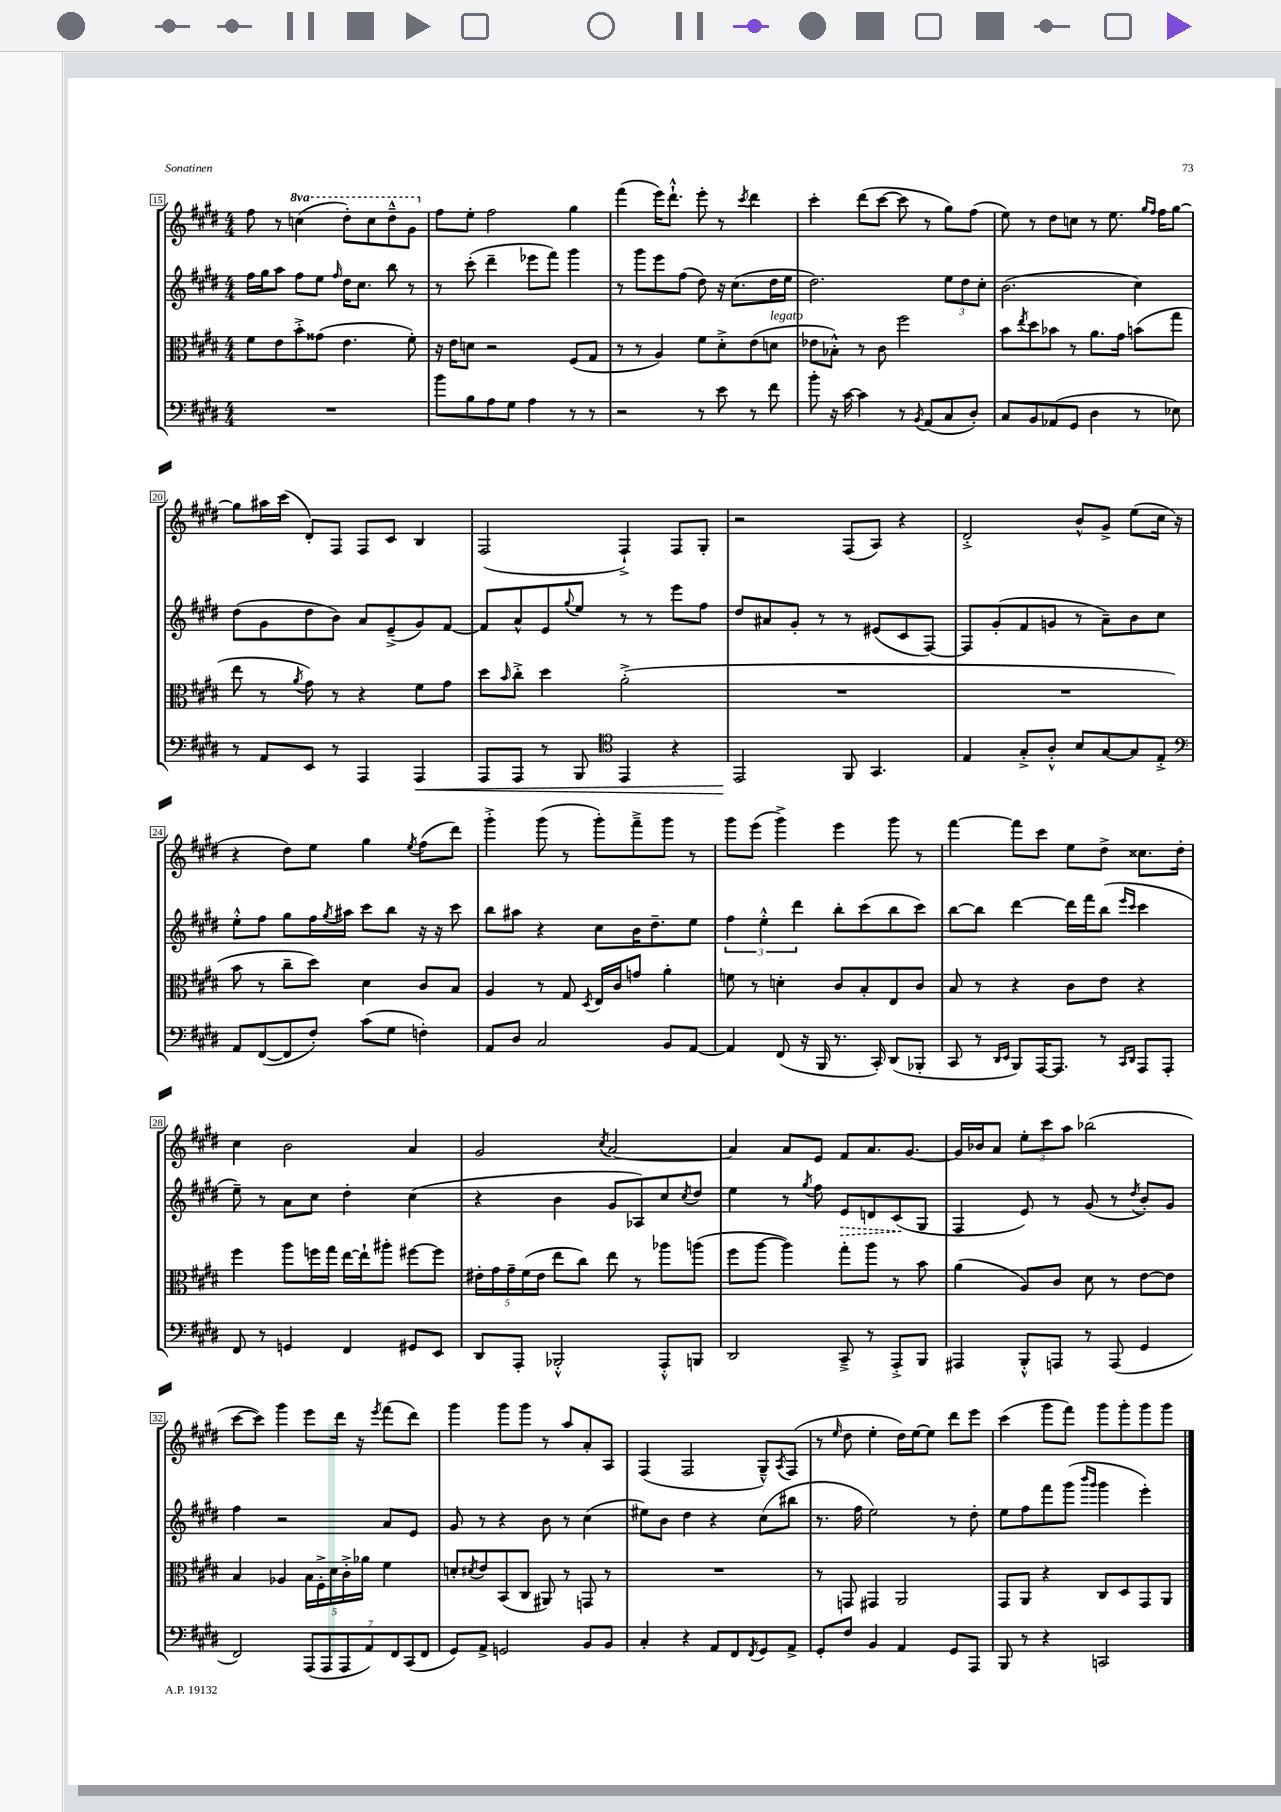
<<
\new StaffGroup <<
\new Staff = "s0" {
    \clef treble \key e \major \numericTimeSignature \time 4/4 \set Staff.ottavationMarkups = #ottavation-simple-ordinals
    fis''8 r8 \ottava #1 c'''4( dis'''8-.) c'''8 dis'''8---^ gis''8 \ottava #0 |
    fis''8 e''8-. fis''2 gis''4 |
    fis'''4( e'''16) dis'''8.-!-^ e'''8-. r8 \acciaccatura { cis'''8 } dis'''4 |
    cis'''4-. dis'''8( cis'''8~ cis'''8 r8 gis''8) fis''8( |
    e''8) r8 dis''8 c''8 r8 e''8. \grace { gis''16 fis''16 } fis''16 gis''8~ |
    gis''8 ais''16 cis'''16( dis'8-.) fis8 fis8 cis'8 b4 |
    fis2( fis4-!->) fis8 gis8-. |
    r2 fis8( a8) r4 |
    dis'2-.-> b'8-^ gis'8-> e''8( cis''16 r16 |
    r4 dis''8) e''8 gis''4 \acciaccatura { e''8 } fis''8( dis'''8) |
    gis'''4-.-> gis'''8( r8 gis'''8-.) fis'''8---> gis'''8 r8 |
    gis'''8 e'''8( gis'''4->) e'''4 gis'''8 r8 |
    fis'''4~ fis'''8 cis'''8 e''8 dis''8-> cisis''8. dis''16-. |
    cis''4 b'2 a'4 |
    gis'2 \acciaccatura { cis''8 } a'2~ |
    a'4 a'8 e'8 fis'8 a'8. gis'8.~ |
    gis'16 bes'16 a'8 \tuplet 3/2 { e''8-. cis'''8 a''8 } bes''2( |
    cis'''8~ cis'''8) gis'''4 e'''8 dis'''16 r16 \acciaccatura { e'''8 } fis'''8( dis'''8) |
    gis'''4 gis'''8 gis'''8 r8 a''8 a'8-. a8 |
    fis4( fis2 gis8---^) \acciaccatura { a8 } fis8( |
    r8 \grace { e''16 } dis''8 e''4-. dis''16) e''16~ e''8 dis'''8 e'''8 |
    cis'''4( gis'''8 fis'''8) gis'''8 gis'''8-. gis'''8 gis'''8 \bar "|." |
}
\new Staff = "s1" {
    \clef treble \key e \major \numericTimeSignature \time 4/4
    fis''16 gis''16 a''8 fis''8 e''8 \grace { fis''16 } dis''16 cis''8. b''8 r8 |
    r8 cis'''8-.( dis'''4-- ees'''8 fis'''8) gis'''4 |
    r8 gis'''8 e'''8 fis''8( dis''8) r16 cis''8.( dis''16 e''16 |
    dis''2.) \tuplet 3/2 { e''8 dis''8 cis''8-. } |
    b'2.( cis''4) |
    dis''8( gis'8 dis''8 b'8) a'8 e'8--->( gis'8) fis'8~ |
    fis'8 a'8-^ e'8 \appoggiatura { gis''8 } e''8 r8 r8 e'''8 fis''8 |
    dis''8 ais'8 gis'8-. r8 r8 eis'8( cis'8 fis8~) |
    fis8 gis'8-.( fis'8 g'8 r8 a'8--) b'8 cis''8 |
    e''8-.-^ fis''8 gis''8 fis''16 \acciaccatura { gis''8 } ais''16 cis'''8 b''8 r16 r16 cis'''8 |
    b''8 ais''8 r4 cis''8 b'16 dis''8.-- e''8 |
    \tuplet 3/2 { fis''4 e''4-.-^ dis'''4 } b''8-. cis'''8( b''8 cis'''8) |
    b''8~ b''8 dis'''4~ dis'''16 fis'''16 b''8( \grace { e'''16 cis'''16 } cis'''4 |
    e''8--) r8 a'8 cis''8 dis''4-. cis''4( |
    r4 b'4 gis'8 aes8) cis''8 \acciaccatura { cis''8 } dis''8 |
    e''4 r8 \acciaccatura { gis''8 } fis''8 \once \override Hairpin.style = #'dashed-line e'8\> d'8 cis'8\!( gis8 |
    fis4 e'8) r8 gis'8( r8 \acciaccatura { dis''8 } b'8-.) gis'8 |
    fis''4 r2 a'8 e'8 |
    gis'8 r8 r4 b'8 r8 cis''4( |
    eis''8) b'8 dis''4 r4 cis''8( bis''8 |
    r8. fis''16 e''2) r8 dis''8-. |
    e''8 fis''8 fis'''8 gis'''8( \grace { b'''16 gis'''16 } gis'''4 e'''4-.) \bar "|." |
}
\new Staff = "s2" {
    \clef alto \key e \major \numericTimeSignature \time 4/4
    fis'8 e'8 b'8-.-> gisis'8( e'4. fis'8-.) |
    r16 e'16 d'8 r2 fis8( gis8 |
    r8 r8 a4) fis'8 dis'8-.-> e'8( d'8^\markup { \italic "legato" } |
    ees'8 bes8-.-^) r8 cis'8 fis''2 |
    b'8 \acciaccatura { e''8 } dis''8 bes'8 r8 a'8. gis'16 b'8( gis''8 |
    e''8 r8 \acciaccatura { a'8 } gis'8) r8 r4 fis'8 gis'8 |
    dis''8 \grace { b'16 } cis''8-.-> dis''4 a'2-.->( |
    R1 |
    R1 |
    b'8 r8 cis''8-- dis''8) dis'4 cis'8 b8 |
    a4 r8 gis8 \acciaccatura { dis8 } e16 cis'16 g'8 a'4-. |
    f'8 r8 d'4-. cis'8 b8-. e8 cis'8 |
    b8 r8 r4 cis'8 e'8 r4 |
    fis''4 a''8 f''16 gis''16 e''16~ e''16-! ais''8-. fis''8~ fis''8 |
    \tuplet 5/4 { eis'16-. gis'16 gis'16-- fis'16( eis'16 } e''8 cis''8) e''8 r8 aes''8 a''8( |
    fis''8 a''8~ a''4) gis''8-. a''8 r8 b'8 |
    a'4( a8) cis'8 dis'8 r8 e'8~ e'8 |
    b4 aes4 \tuplet 5/4 { b16 fis16-.-> dis'16 cis'16-.-> aes'16 } fis'4 |
    d'8-. \acciaccatura { dis'8 } e'8 b,8( cis8 ais,8) r8 g,8 r8 |
    R1 |
    r8 g,8 gis,4 a,2 |
    gis,8 a,8 r4 cis8 dis8 gis,8 a,8 \bar "|." |
}
\new Staff = "s3" {
    \clef bass \key e \major \numericTimeSignature \time 4/4
    R1 |
    b'8 b8 a8 gis8 a4 r8 r8 |
    r2 r8 e'8 r8 fis'8 |
    b'8-. r16 cis'16~ cis'4 r8 \acciaccatura { b,8 } a,8( cis8 dis8-.) |
    cis8 b,8 aes,8( gis,8 dis4 r8 ees8) |
    r8 a,8 e,8 r8 a,,4 a,,4\< |
    a,,8 a,,8 r8 b,,8 \clef tenor e,4 r4 |
    e,2\! fis,8 gis,4. |
    e4 gis8-.-> a8-.-^ b8 gis8~ gis8 e8-.-> |
    \clef bass a,8 fis,8~( fis,8 fis8-.) cis'8( gis8 f4-.) |
    a,8 dis8 cis2 b,8 a,8~ |
    a,4 fis,8( r16 b,,16 r8. cis,16-.) dis,8( bes,,8-. |
    cis,8 r8 \grace { dis,16 e,16 } b,,8) a,,16~ a,,8. r8 \grace { cis,16 dis,16 } a,,8 a,,8-. |
    fis,8 r8 g,4 fis,4 gis,8 e,8 |
    dis,8 a,,8-. bes,,2-.-^ a,,8-.-^ b,,8 |
    dis,2 cis,8---> r8 a,,8-.-> b,,8 |
    ais,,4 b,,8-.-^ a,,8 r8 a,,8( gis,4 |
    fis,2) \tuplet 7/4 { a,,8( a,,8 a,,8 a,8) fis,8 cis,8( fis,8 } |
    gis,8) a,8-> g,2 b,8 b,8 |
    cis4-. r4 a,8 fis,8 \acciaccatura { fis,8 } gis,8 a,8-> |
    gis,8-. fis8 b,4 a,4 gis,8 a,,8 |
    b,,8 r8 r4 c,2 \bar "|." |
}
>>
>>
\layout { \context { \Score currentBarNumber = #15 \override BarNumber.stencil = #(make-stencil-boxer 0.1 0.3 ly:text-interface::print) } }
